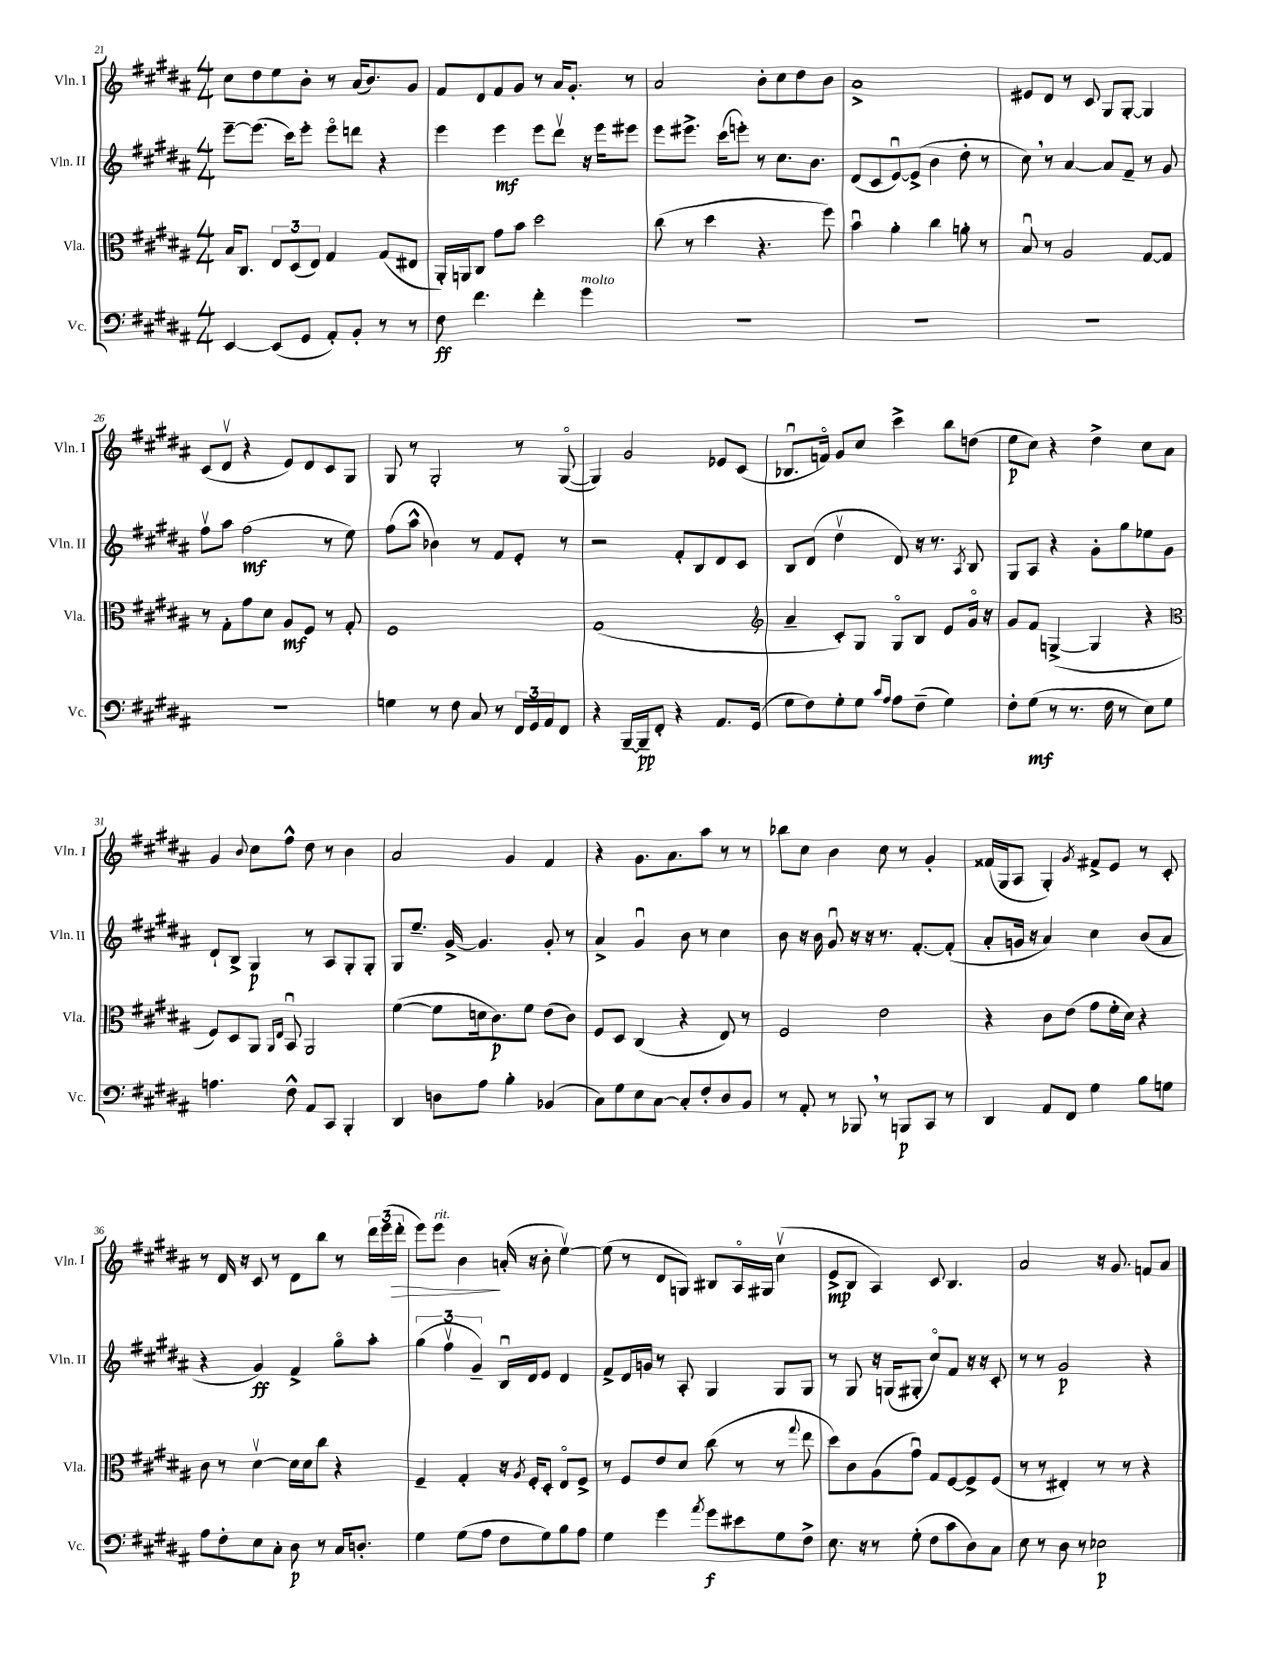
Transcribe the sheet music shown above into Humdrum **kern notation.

**kern	**kern	**kern	**kern
*staff4	*staff3	*staff2	*staff1
*clefF4	*clefC3	*clefG2	*clefG2
*k[f#c#g#d#a#]	*k[f#c#g#d#a#]	*k[f#c#g#d#a#]	*k[f#c#g#d#a#]
*M4/4	*M4/4	*M4/4	*M4/4
[4EE	16B	[8eee~	8cc#
.	8.C#	.	.
.	.	(8.eee]	8dd#
(8EE]	12E	.	8ee
.	.	16ccc#)	.
.	(12D#	.	.
8GG#	.	8eee'	8b'
.	12E)	.	.
8AA#')	4G#	8eeeo	8r
8BB'	.	8ddd	(16a#
.	.	.	8.b)
8r	(8G#	4r	.
8r	8E#	.	8g#
=	=	=	=
8F#	16AA#')	4eee	8f#
.	16AA	.	.
4.f#	8C#	.	8d#
.	8g#	4eee	8f#
.	8b	.	8g#
4f#'	2dd#	8eee	8r
.	.	8ddd#v	16a#
.	.	.	8.g#'
4g#	.	16r	.
.	.	16eee	.
.	.	8eee#	8r
=	=	=	=
1r	(8cc#	8eee	2a#
.	8r	8.eee#^	.
.	4dd#	.	.
.	.	(16ccc#	.
.	.	8eee')	.
.	4.r	8r	8b'
.	.	8.cc#	8cc#
.	.	.	8dd#
.	.	8.b	.
.	8ff#)	.	8b
=	=	=	=
1r	4bu	(8d#	1a#^
.	.	8c#	.
.	4a#'	[8eu)	.
.	.	(8e^]	.
.	4cc#	4b	.
.	8a'	8dd#'	.
.	8r	8r	.
=	=	=	=
1r	8Bu	8cc#)	8e#
.	8r	8r	8d#
.	2A#	[4a#	8r
.	.	.	8c#
.	.	8a#]	8G#
.	.	8f#~	[8G#'
.	[8G#	8r	4G#]
.	8G#]	8g#	.
=	=	=	=
1r	8r	8ff#v	(8c#
.	8G#'	8aa#	8d#v
.	8g#	(2ff#	4r
.	8d#	.	.
.	8A#	.	8e)
.	8F#	.	8d#
.	8r	8r	8c#
.	8G#'	8ee)	8G#
=	=	=	=
4G	1F#	(8ff#	8G#
.	.	8aa#^^	8r
8r	.	4b-)	2G#'
8F#	.	.	.
8C#	.	8r	.
8r	.	8f#	.
24FF#	.	8e'	8r
24GG#	.	.	.
24AA#	.	.	.
8FF#	.	8r	([8G#o
=	=	=	=
4r	(1G#	2r	4G#])
[16BBB~	.	.	2g#
16BBB~]	.	.	.
8FF#'	.	.	.
4r	.	8f#'	.
.	.	8B	.
8.AA#	.	8d#	8e-
.	.	8c#	(8c#
(16GG#	.	.	.
=	=	=	=
*	*clefG2	*	*
8G#	4a#~	8B	8.B-u
8F#)	.	(8d#	.
.	.	.	16fo)
8G#'	8c#')	4dd#v	8g#
8G#	8G#	.	8cc#
16qqc#	.	.	.
16qqA#	.	.	.
8A#	8G#o	8d#)	4ccc#^
(8F#~	8B	16r	.
.	.	8.r	.
4G#)	8e	.	8bb
.	.	8qA#	.
.	16g#o	8B	(8dd
.	16r	.	.
=	=	=	=
8F#'	8g#	8G#	8ee
(8G#	8f#	8A#	8cc#)
8r	([4G^	4r	4r
8.r	.	.	.
.	4G]	8g#'	4dd#^
16F#	.	.	.
8r	.	8gg#	.
8E)	4r	8ee-	8cc#
8G#	.	8g#	8a#
=	=	=	=
*	*clefC3	*	*
4.A	8F#)	8d#`	4g#
.	8D#	8B^	.
.	.	.	8qqb
.	8AA#	4G#	8cc#
.	16qqAA#	.	.
.	16qqE	.	.
8F#^^	8BBu	.	8ff#^^
8AA#	2AA#	8r	8dd#
8CC#	.	8A#	8r
4BBB'	.	8G#'	4b
.	.	8G#'	.
=	=	=	=
4DD#	([4f#	8G#	2a#
.	.	8.ee~	.
8D	8f#]	.	.
.	.	[16g#^	.
8A#	16d	4.g#]	.
.	8.c#)	.	.
4B'	.	.	4g#
.	8f#	.	.
(4BB-	(8e	8g#'	4f#
.	8c#)	8r	.
=	=	=	=
8C#)	8F#	4a#^	4r
8G#	8D#	.	.
8E	(4C#	4g#u	8.g#
[8C#	.	.	.
.	.	.	8.a#
8C#']	4r	8b	.
8F#'	.	8r	8aa#
8D#	8E)	4cc#	8r
8BB	8r	.	8r
=	=	=	=
8r	2F#	8b	8bb-
8AA#'	.	16r	8cc#
.	.	16b	.
8r	.	8g#u	4b
8BBB-	.	16r	.
.	.	16r	.
8r	2e	8.r	8cc#
8BBB	.	.	8r
.	.	[8.f#'	.
8CC#	.	.	4g#'
8r	.	(8f#']	.
=	=	=	=
4DD#	4r	8a#'	(16f##
.	.	.	16G#
.	.	16g	8A#
.	.	16r	.
8AA#	8c#	4a#)	4G#')
8FF#	(8e	.	.
.	.	.	8qg#
4G#	8g#	4cc#	8f#^
.	16f#'	.	8e
.	16d#)	.	.
8B	4r	(8b	8r
8G	.	8a#	8c#'
=	=	=	=
8A#	8c#	4r	8r
8F#'	8r	.	16d#
.	.	.	16r
8E	[4d#v	4g#)	8c#
8C#'	.	.	8r
8D#	16d#]	4f#^	8d#
.	16d#	.	.
8r	8cc#	.	8bb
16C#	4r	8gg#o	8r
8.D'	.	.	.
.	.	8aa#'	24ddd#
.	.	.	(24eee
.	.	.	24ddd#'
=	=	=	=
4G#	4F#~	(6gg#	8eee)
.	.	.	8eee
.	.	6ff#v	.
(8G#	4G#'	.	4b
.	.	6g#~)	.
8A#	.	.	.
8F#	16r	16Bu	(16a'
.	8qA#	.	.
.	16F#'	16d#	16r
8G#)	8D#'	8e	8b'
8B	8Eo	4d#	[4eev)
8A#	8F#^	.	.
=	=	=	=
4G#	8r	8f#^	(8ee]
.	8F#	16d#	8r
.	.	16g	.
4g#	8e	8r	8d#
.	8d#	8A#'	8G)
8qa#	.	.	.
8g#	(8cc#	4G#	8B#
8e#	8r	.	16A#o
.	.	.	16G#
8G#	8r	8G#	(4cc#v
.	8qqgg#	.	.
8F#^	8ee	8G#	.
=	=	=	=
8.E	8dd#)	8r	8e^
.	8c#	8G#	8B
16r	.	.	.
8r	(8A#	16r	4A#)
.	.	(16G	.
(8G#'	8g#u)	8G#'	.
8F#	8G#	8cc#o)	8c#
8c#	[8F#	8f#	4.B
8D#)	8F#^]	16r	.
.	.	16r	.
8C#	(8F#	8c#'	.
=	=	=	=
8E	8r	8r	2a#
8r	8r	8r	.
8D#	4E#')	2g#	.
8r	.	.	.
2E-	8r	.	16r
.	.	.	8.g#
.	8r	.	.
.	4r	4r	8f
.	.	.	8a#
==	==	==	==
*-	*-	*-	*-
